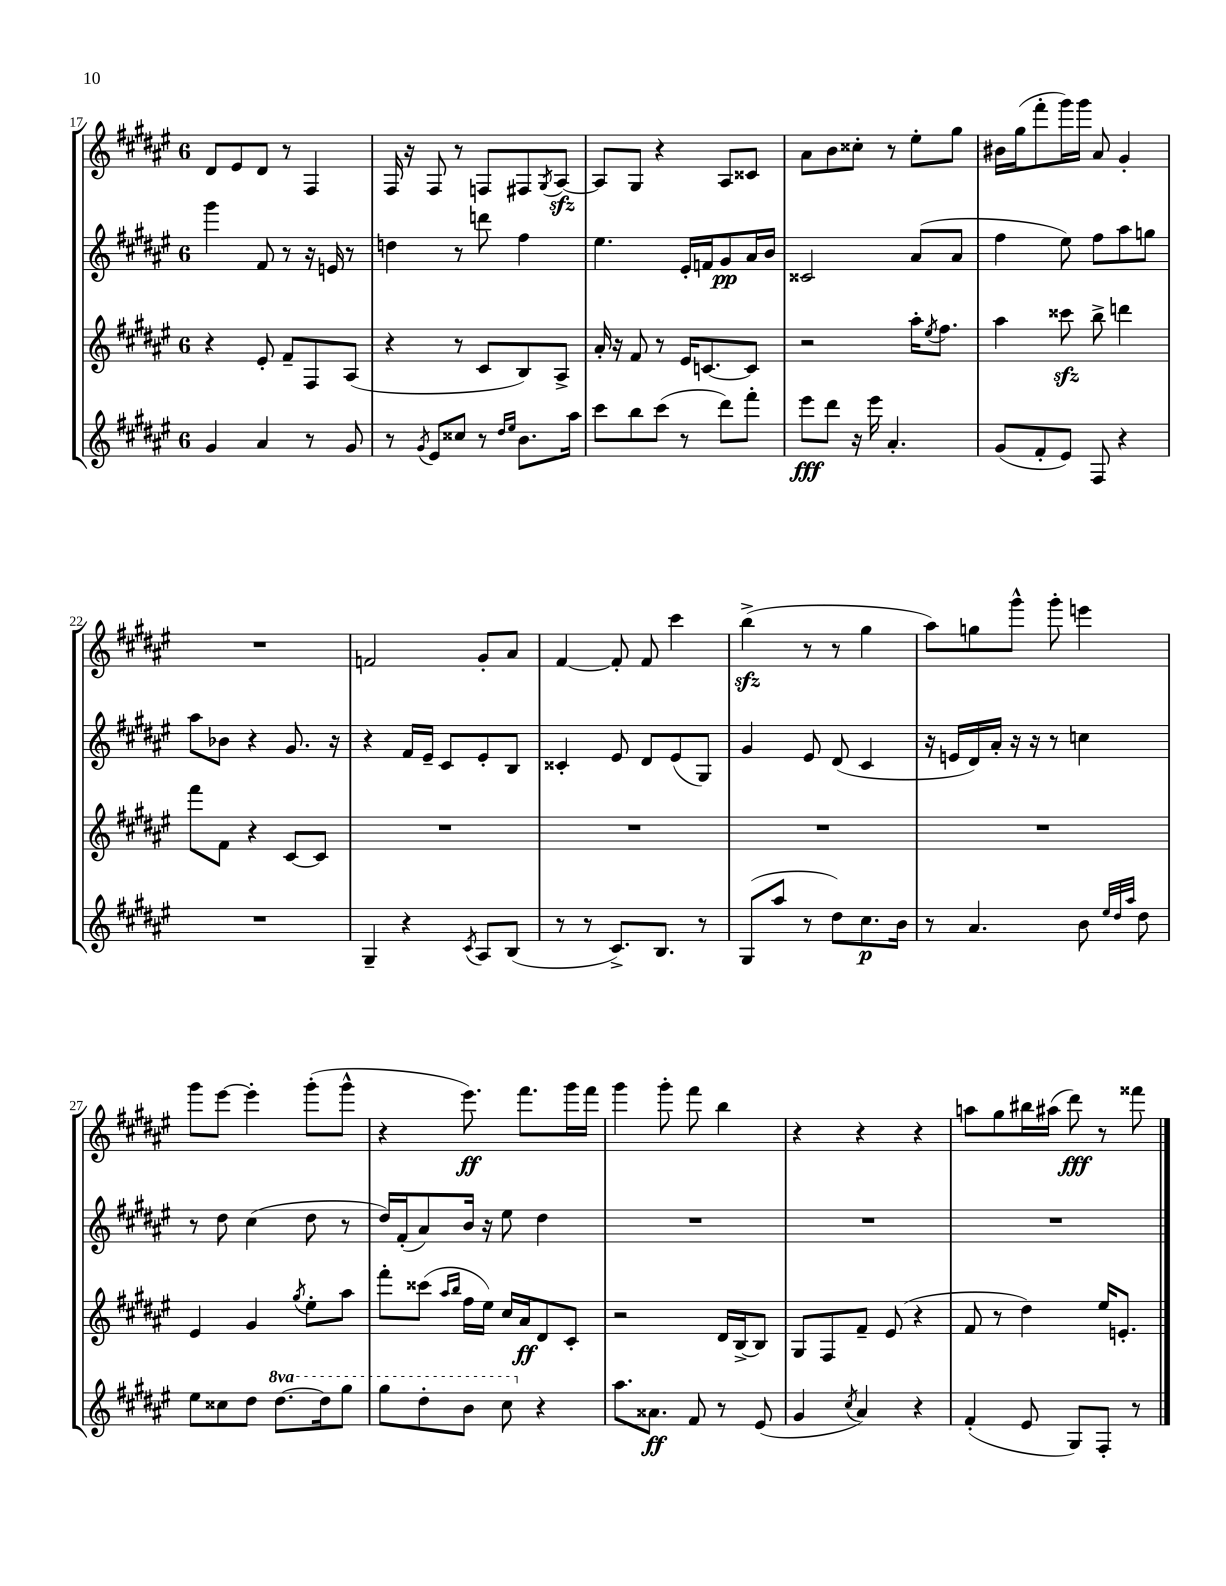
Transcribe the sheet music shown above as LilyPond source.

<<
\new StaffGroup <<
\new Staff = "s0" {
    \clef treble \key fis \major \once \override Staff.TimeSignature.style = #'single-digit \time 6/8
    dis'8 eis'8 dis'8 r8 fis4 |
    fis16 r16 fis8 r8 f8 fis8 \acciaccatura { gis8 } ais8~\sfz |
    ais8 gis8 r4 ais8 cisis'8 |
    ais'8 b'8 cisis''8-. r8 eis''8-. gis''8 |
    bis'16 gis''16( fis'''8-. gis'''16) gis'''16 ais'8 gis'4-. |
    R2. |
    f'2 gis'8-. ais'8 |
    fis'4~ fis'8-. fis'8 cis'''4 |
    b''4->\sfz( r8 r8 gis''4 |
    ais''8) g''8 gis'''8-^ gis'''8-. e'''4 |
    gis'''8 eis'''8~ eis'''4-. gis'''8-.( gis'''8-^ |
    r4 eis'''8.\ff) fis'''8. gis'''16 fis'''16 |
    gis'''4 gis'''8-. fis'''8 b''4 |
    r4 r4 r4 |
    a''8 gis''8 bis''16 ais''16( dis'''8\fff) r8 fisis'''8 \bar "|." |
}
\new Staff = "s1" {
    \clef treble \key fis \major \once \override Staff.TimeSignature.style = #'single-digit \time 6/8
    gis'''4 fis'8 r8 r16 e'16 r8 |
    d''4 r8 d'''8 fis''4 |
    eis''4. eis'16-. f'16 gis'8\pp ais'16 b'16 |
    cisis'2 ais'8( ais'8 |
    fis''4 eis''8) fis''8 ais''8 g''8 |
    ais''8 bes'8 r4 gis'8. r16 |
    r4 fis'16 eis'16-- cis'8 eis'8-. b8 |
    cisis'4-. eis'8 dis'8 eis'8( gis8) |
    gis'4 eis'8 dis'8( cis'4 |
    r16 e'16 dis'16) ais'16-. r16 r16 r8 c''4 |
    r8 dis''8 cis''4( dis''8 r8 |
    dis''16) fis'16-.( ais'8) b'16 r16 eis''8 dis''4 |
    R2. |
    R2. |
    R2. \bar "|." |
}
\new Staff = "s2" {
    \clef treble \key fis \major \once \override Staff.TimeSignature.style = #'single-digit \time 6/8
    r4 eis'8-. fis'8-- fis8 ais8( |
    r4 r8 cis'8 b8) ais8-> |
    ais'16-. r16 fis'8 r8 eis'16 c'8.~ c'8 |
    r2 ais''16-. \acciaccatura { eis''8 } fis''8. |
    ais''4 cisis'''8\sfz b''8-> d'''4 |
    fis'''8 fis'8 r4 cis'8~ cis'8 |
    R2. |
    R2. |
    R2. |
    R2. |
    eis'4 gis'4 \acciaccatura { gis''8 } eis''8-. ais''8 |
    fis'''8-. cisis'''8( \grace { ais''16 b''16 } fis''16 eis''16) cis''16 ais'16\ff dis'8 cis'8-. |
    r2 dis'16 b16~-> b8 |
    gis8 fis8 fis'8-- eis'8( r4 |
    fis'8 r8 dis''4) eis''16 e'8.-. \bar "|." |
}
\new Staff = "s3" {
    \clef treble \key fis \major \once \override Staff.TimeSignature.style = #'single-digit \time 6/8 \set Staff.ottavationMarkups = #ottavation-simple-ordinals
    gis'4 ais'4 r8 gis'8 |
    r8 \acciaccatura { gis'8 } eis'8 cisis''8 r8 \grace { dis''16 eis''16 } b'8. ais''16 |
    cis'''8 b''8 cis'''8( r8 dis'''8) fis'''8-. |
    eis'''8\fff dis'''8 r16 eis'''16 ais'4.-. |
    gis'8( fis'8-. eis'8) fis8 r4 |
    R2. |
    gis4-- r4 \acciaccatura { cis'8 } ais8 b8( |
    r8 r8 cis'8.->) b8. r8 |
    gis8( ais''8 r8 dis''8) cis''8.\p b'16 |
    r8 ais'4. b'8 \grace { eis''32 dis''32 ais''32 } dis''8 |
    eis''8 cisis''8 dis''8 \ottava #1 dis'''8.~ dis'''16 gis'''8 |
    gis'''8 dis'''8-. b''8 cis'''8 \ottava #0 r4 |
    ais''8. aisis'8.\ff fis'8 r8 eis'8( |
    gis'4 \acciaccatura { cis''8 } ais'4) r4 |
    fis'4-.( eis'8 gis8) fis8-. r8 \bar "|." |
}
>>
>>
\layout { \context { \Score currentBarNumber = #17 } }
